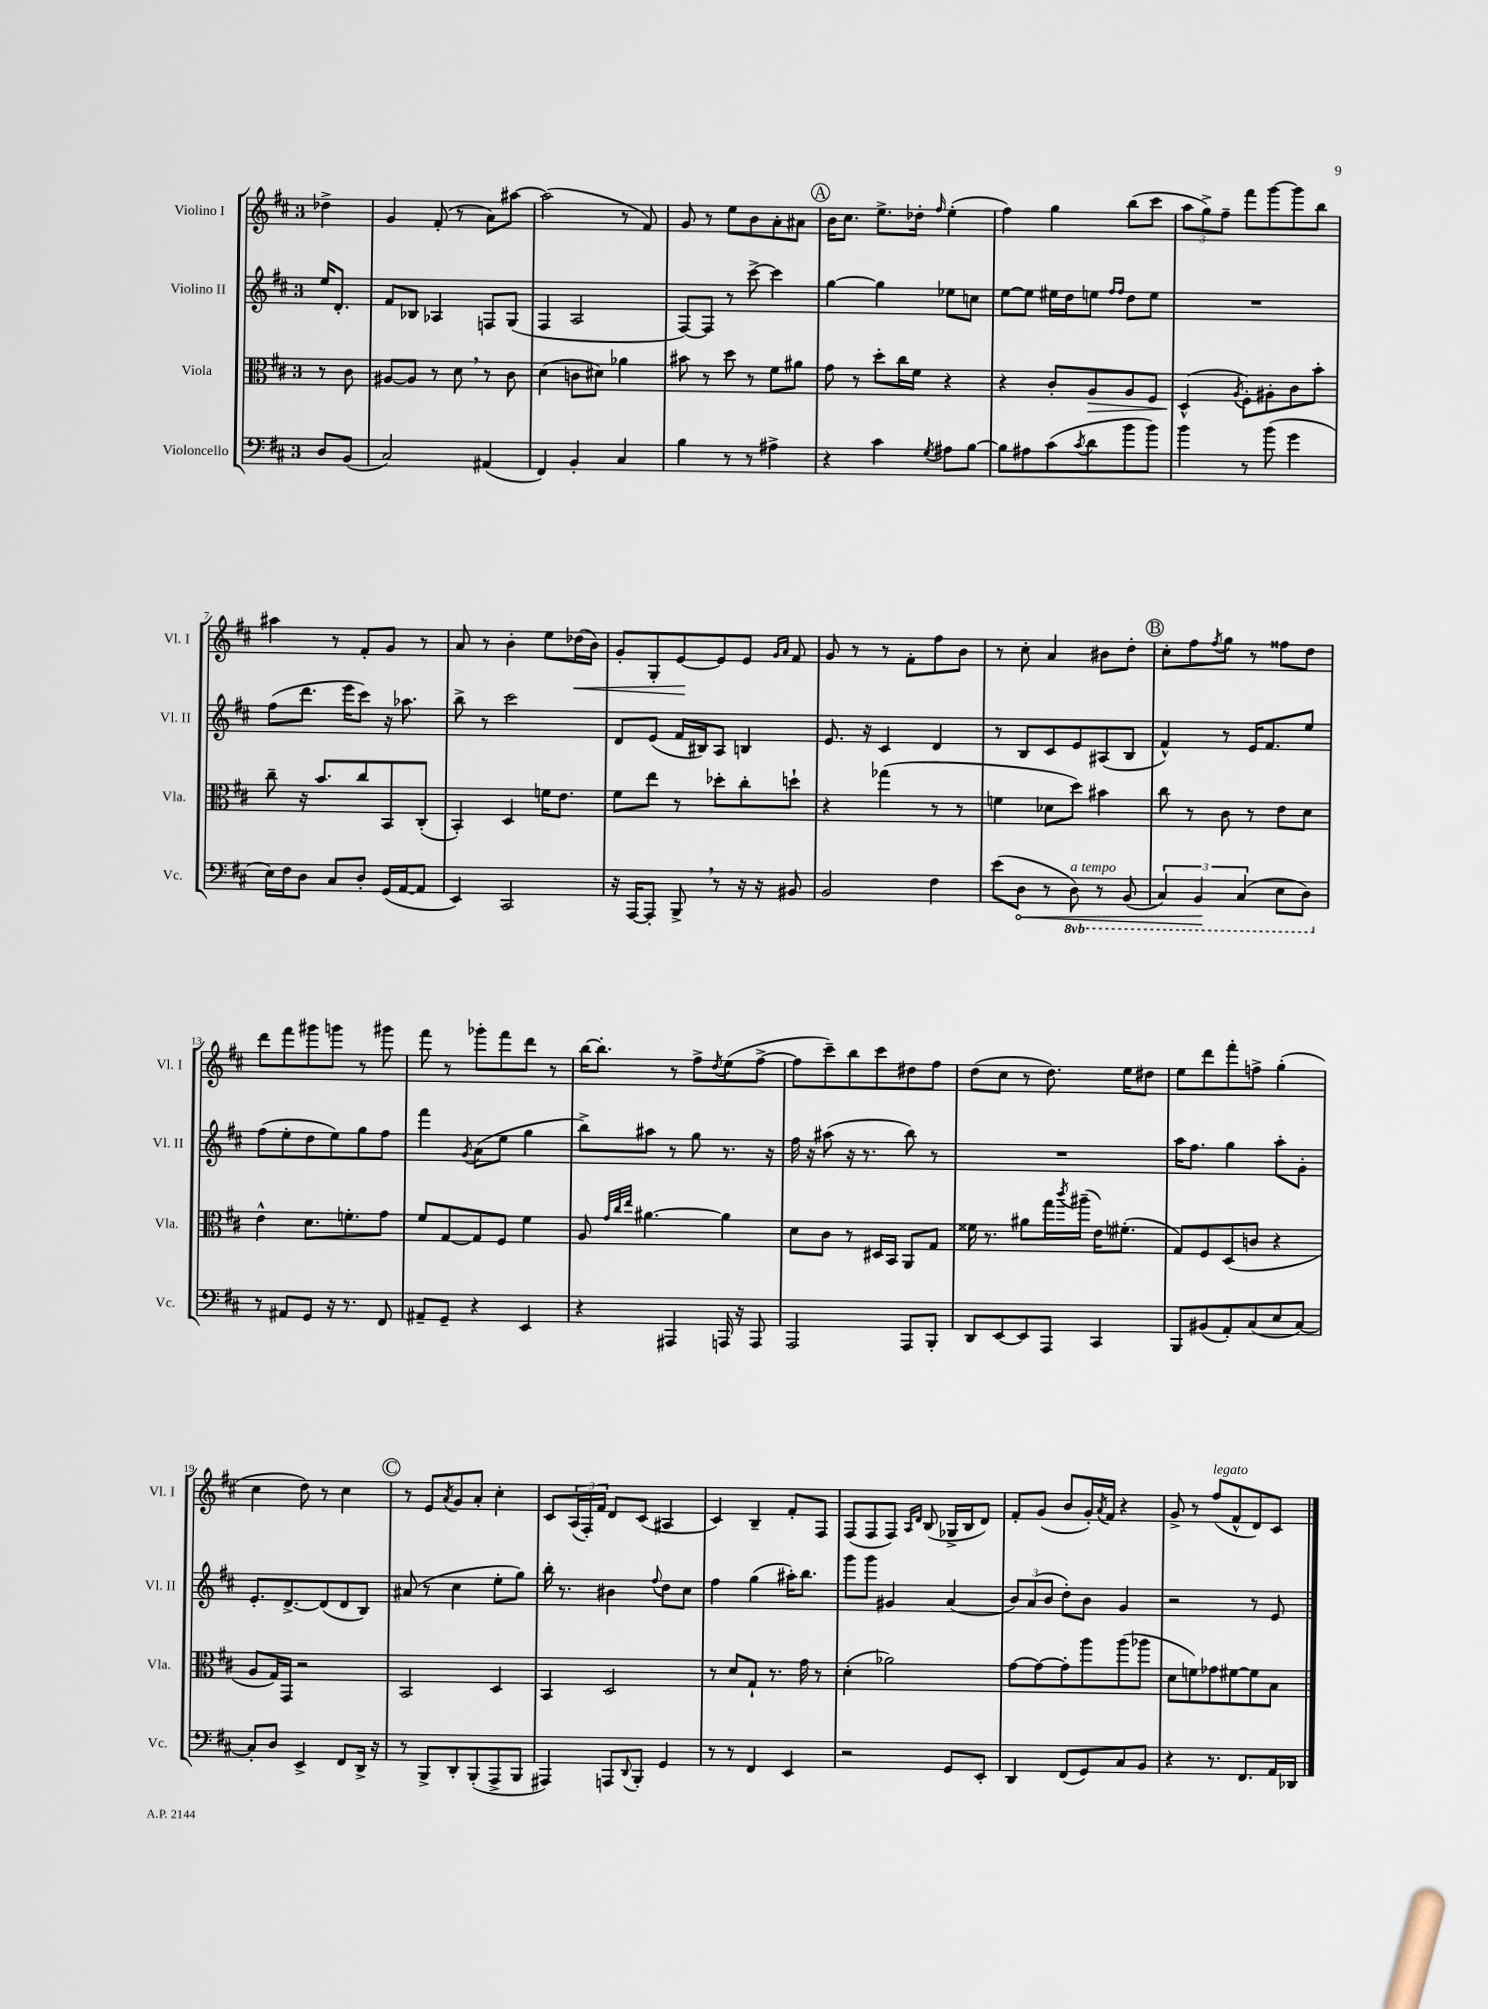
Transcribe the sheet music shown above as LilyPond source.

<<
\new StaffGroup <<
\new Staff = "s0" \with { instrumentName = "Violino I" shortInstrumentName = "Vl. I" } {
    \clef treble \key d \major \once \override Staff.TimeSignature.style = #'single-digit \time 3/4 \partial 4
    des''4-> |
    g'4 fis'8-.( r8 a'8) ais''8~ |
    ais''2( r8 fis'8) |
    g'8 r8 e''8 b'8 a'8-. ais'8 |
    \mark \markup { \circle "A" } b'16 cis''8. e''8.-> des''16-. \grace { fis''16 } e''4-.( |
    fis''4) g''4 b''8( cis'''8 |
    \tuplet 3/2 { a''8 g''8->) fis''8-- } fis'''8 g'''8~ g'''8 b''8 |
    ais''4 r8 fis'8-. g'8 r8 |
    a'8 r8 b'4-. e''8 des''16\<( b'16) |
    g'8-. g8-. e'8~\! e'8 e'8 \grace { g'16 a'16 } fis'8 |
    g'8 r8 r8 fis'8-. fis''8 b'8 |
    r8 cis''8-. a'4 bis'8 d''8-. |
    \mark \markup { \circle "B" } cis''8-. fis''8 \acciaccatura { fis''8 } g''8 r8 fisis''8 d''8 |
    d'''8 fis'''8 gis'''8 g'''8 r8 gis'''8 |
    fis'''8 r8 ges'''8-. fis'''8 d'''8 r8 |
    b''16~ b''8.-. r8 fis''8-> \acciaccatura { d''8 } e''8( fis''8~-> |
    fis''8 cis'''8--) b''8 cis'''8 dis''8 fis''8 |
    d''8( cis''8 r8 d''8.) e''16 dis''8 |
    e''8 d'''8 fis'''8-. f''8-> g''4-.( |
    cis''4 d''8) r8 cis''4 |
    \mark \markup { \circle "C" } r8 e'8 \acciaccatura { a'8 } g'8 a'8-. cis''4-. |
    cis'8 \tuplet 3/2 { a16( fis16-.) fis'16 } d'8 cis'8( ais4 |
    cis'4) b4-- fis'8-. fis8 |
    fis8( fis8 fis8) \grace { a16 d'16 } b8( ges16-> b16 d'8) |
    fis'8-. g'8( b'8 g'16-.) \acciaccatura { a'8 } fis'16 r4 |
    g'8-> r8 fis''8^\markup { \italic "legato" }( fis'8-^ d'8) cis'8 \bar "|." |
}
\new Staff = "s1" \with { instrumentName = "Violino II" shortInstrumentName = "Vl. II" } {
    \clef treble \key d \major \once \override Staff.TimeSignature.style = #'single-digit \time 3/4 \partial 4
    e''16 d'8.-. |
    fis'8 bes8 aes4 f8 g8( |
    fis4 a2 |
    fis8~) fis8 r8 cis'''8~-> cis'''4 |
    \mark \markup { \circle "A" } g''4~ g''4 ees''8 c''8 |
    e''8~ e''8 eis''16 d''16 e''8 \grace { fis''16 fis''16 } d''8 e''8 |
    R2. |
    fis''8( d'''8. e'''16 cis'''8) r16 aes''8. |
    b''8-> r8 cis'''2 |
    d'8 e'8( fis'16 bis16) a8 b4 |
    e'8. r16 cis'4 d'4 |
    r8 b8 cis'8 e'8 ais8( b8 |
    \mark \markup { \circle "B" } fis'4-^) r8 e'16 fis'8. e''8 |
    fis''8( e''8-. d''8 e''8) g''8 fis''8 |
    fis'''4 \acciaccatura { g'8 } a'8( e''8 g''4 |
    b''8->) ais''8 r8 g''8 r8. r16 |
    fis''16 r16 ais''8( r16 r8. b''8) r8 |
    R2. |
    a''16 fis''8. g''4 a''8-. g'8-. |
    e'8.-. d'8.~-> d'8( d'8 b8) |
    \mark \markup { \circle "C" } ais'8( r8 cis''4 e''8-. g''8) |
    b''16-. r8. bis'4 \appoggiatura { fis''8 } d''8 cis''8 |
    fis''4 g''4( ais''16-.) b''8. |
    g'''8 g'''8 gis'4 a'4( |
    \tuplet 3/2 { b'8) a'8( b'8 } d''8-.) b'8 g'4 |
    r2 r8 e'8 \bar "|." |
}
\new Staff = "s2" \with { instrumentName = "Viola" shortInstrumentName = "Vla." } {
    \clef alto \key d \major \once \override Staff.TimeSignature.style = #'single-digit \time 3/4 \partial 4
    r8 cis'8 |
    ais8~ ais8 r8 d'8 \breathe r8 cis'8 |
    d'4( c'8 dis'8) aes'4 |
    bis'8 r8 d''8 r8 fis'8 ais'8 |
    \mark \markup { \circle "A" } g'8 r8 d''8-. cis''16 fis'16 r4 |
    r4 cis'8-. a8\> a8 fis8 |
    d4-^\!( \acciaccatura { a8 } fis8-.) ais8-. cis'8 b'8-. |
    cis''8-- r16 b'8. cis''8 b,8 cis8-.( |
    b,4-.) d4 f'16 e'8. |
    fis'8 e''8 r8 des''8-. cis''8-. d''8-! |
    r4 ges''4( r8 r8 |
    f'4 des'8 d''8) bis'4 |
    \mark \markup { \circle "B" } cis''8 r8 cis'8 r8 e'8 d'8 |
    e'4-^ d'8. f'8.-. g'8 |
    fis'8 g8~ g8 fis8 fis'4 |
    a8 \grace { g'32 cis''32 e''32 } ais'4.~ ais'4 |
    d'8 cis'8 r8 dis16 b,16 a,8 g8 |
    fisis'16 r8. ais'8 g''16 \acciaccatura { cis'''8 } ais''16--( e'16) fis'8.-.( |
    g8) fis8 d8( c'8 r4 |
    a8 g16) g,16 r2 |
    \mark \markup { \circle "C" } b,2 d4 |
    b,4 d2 |
    r8 d'8 g8-! r8. g'16 r8 |
    d'4-.( aes'2) |
    g'8~ g'8~ g'8-. a''8 a''8( aes''8 |
    d'8 f'8) ges'8 fis'8~ fis'8 b8 \bar "|." |
}
\new Staff = "s3" \with { instrumentName = "Violoncello" shortInstrumentName = "Vc." } {
    \clef bass \key d \major \once \override Staff.TimeSignature.style = #'single-digit \time 3/4 \set Staff.ottavationMarkups = #ottavation-simple-ordinals \partial 4
    d8 b,8( |
    cis2) ais,4( |
    fis,4) b,4-. cis4 |
    b4 r8 r8 ais4-> |
    \mark \markup { \circle "A" } r4 cis'4 \acciaccatura { g8 } ais8 b8~ |
    b8 ais8 cis'8( \acciaccatura { cis'8 } d'8 b'8 b'8) |
    b'4 r8 b'8( g'4 |
    e16) fis16 d8 cis8 d8-. g,16( a,16~ a,8 |
    e,4) cis,2 |
    r16 a,,16~ a,,8-. b,,8-> \breathe r8 r16 r16 bis,8 |
    b,2 fis4 |
    e'8( \once \override Hairpin.circled-tip = ##t d8\< r8 \ottava #-1 d,8^\markup { \italic "a tempo" }) r8 b,,8( |
    \mark \markup { \circle "B" } \tuplet 3/2 { cis,4) b,,4\! cis,4( } e,8 d,8) \ottava #0 |
    r8 ais,8 g,8 r16 r8. fis,8 |
    ais,8-- g,8-- r4 e,4 |
    r4 ais,,4 a,,16 r16 a,,8 |
    a,,2 a,,8 b,,8-. |
    d,8 e,8~ e,8 a,,8 cis,4 |
    b,,8 bis,8( a,8-.) cis8( e8 cis8~) |
    cis8-. d8 e,4-> fis,8 d,16-> r16 |
    \mark \markup { \circle "C" } r8 b,,8-> d,8-. b,,8-.( a,,8-> b,,8 |
    ais,,4) a,,8 \appoggiatura { d,8 } b,,8-. g,4 |
    r8 r8 fis,4 e,4 |
    r2 g,8 e,8-. |
    d,4 fis,8( g,8) cis8 b,8 |
    r4 r8. fis,8. a,16 des,16 \bar "|." |
}
>>
>>
